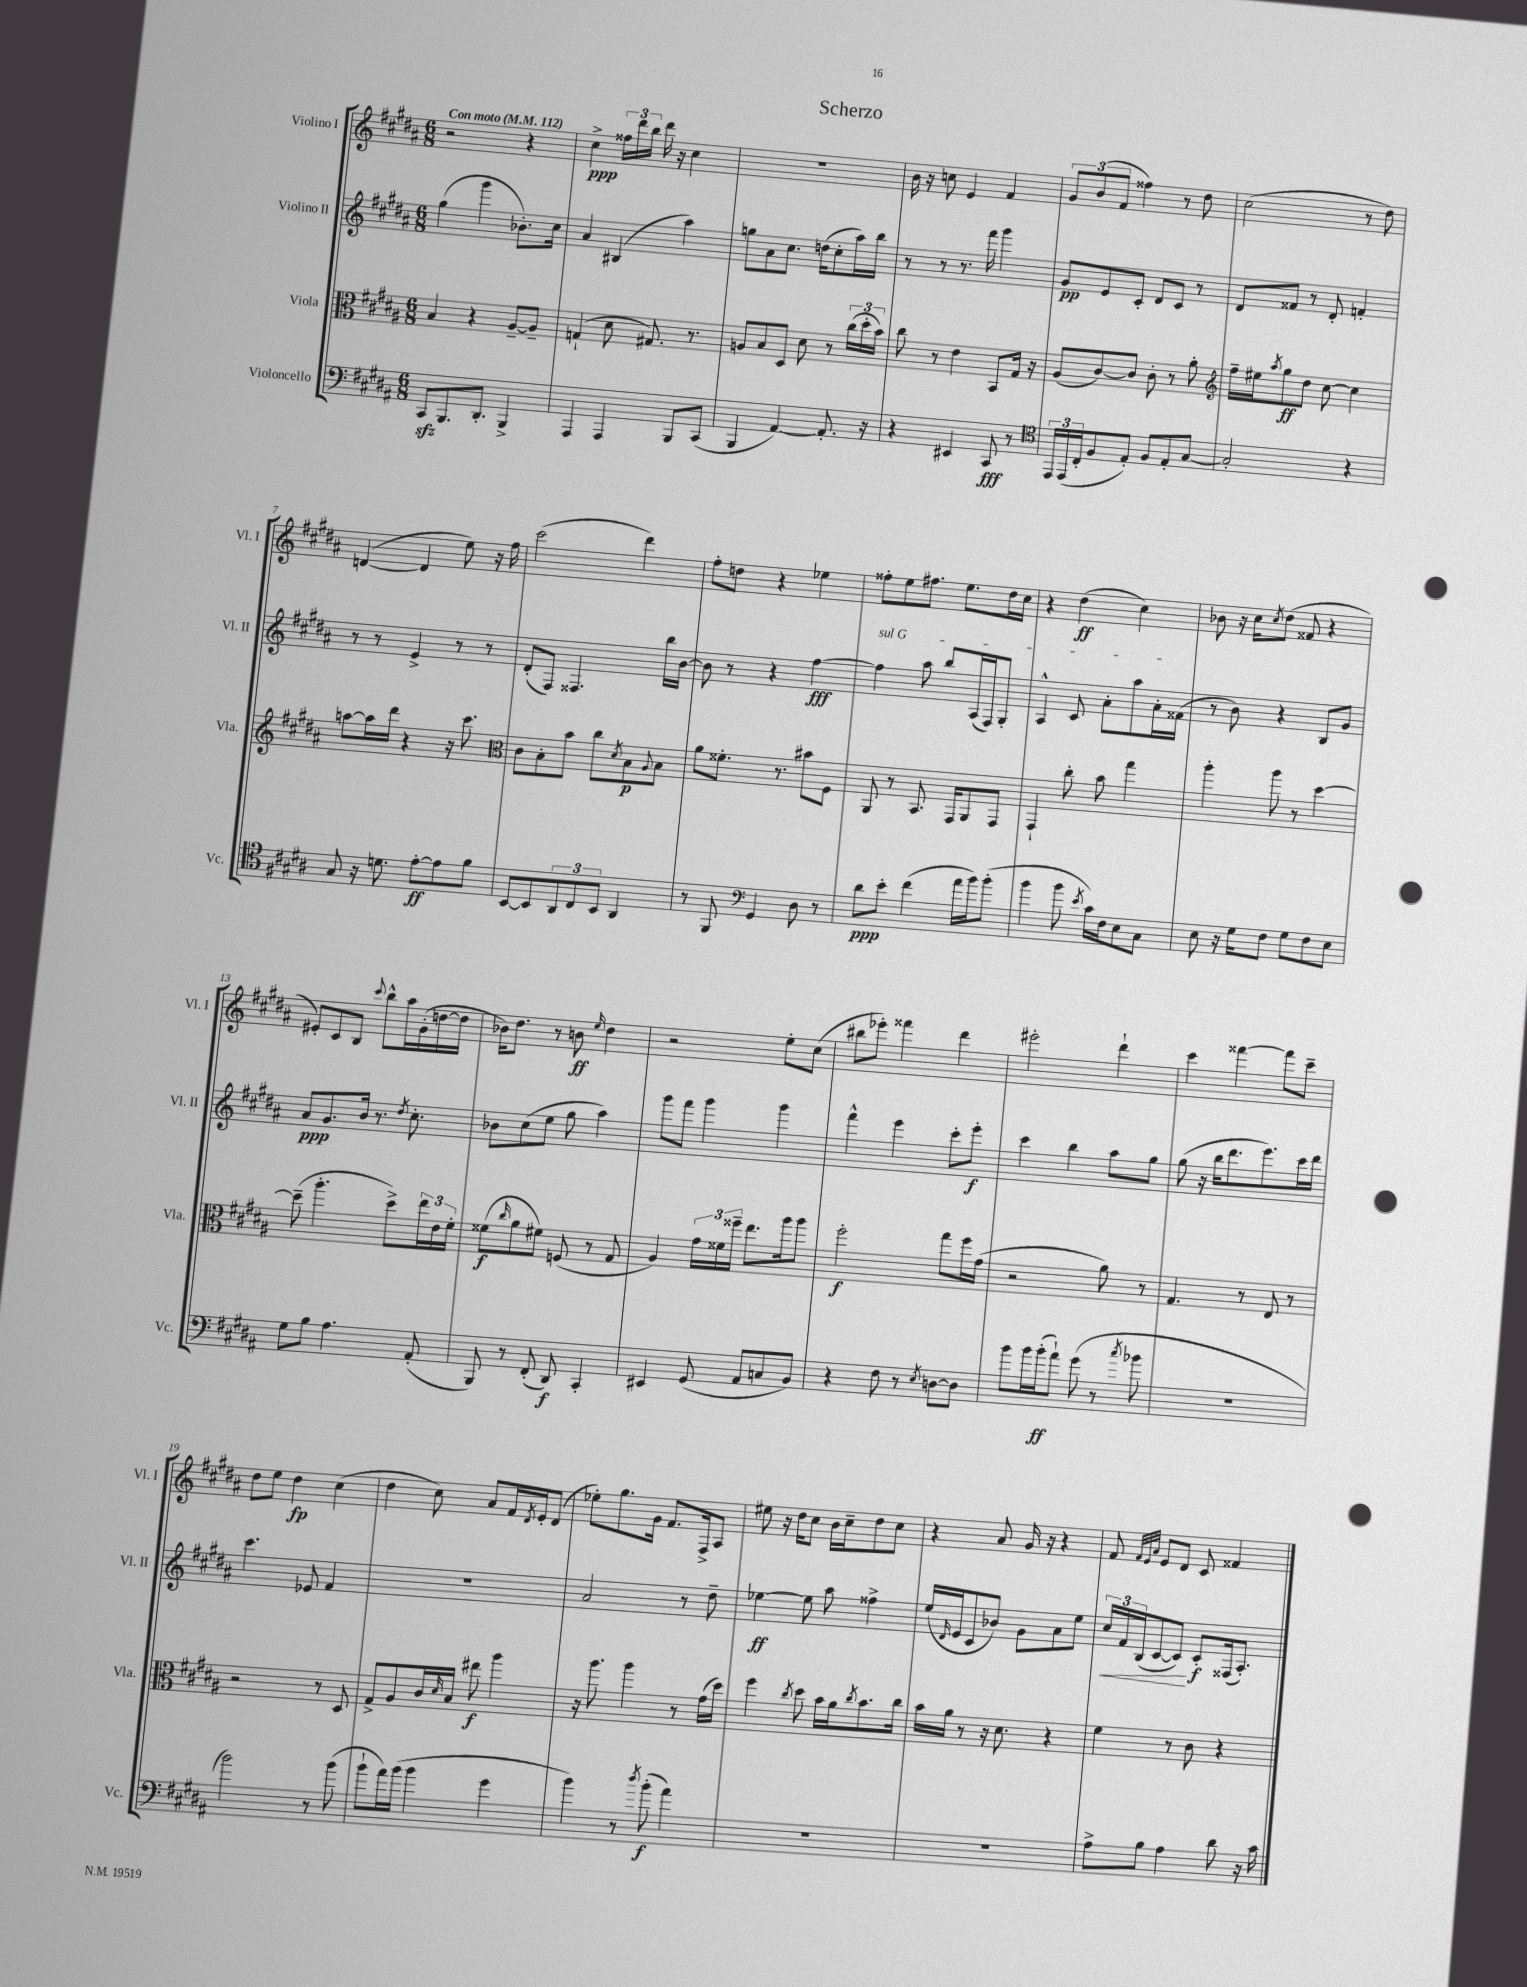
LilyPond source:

\header { title = "Scherzo" }
<<
\new StaffGroup <<
\new Staff = "s0" \with { instrumentName = "Violino I" shortInstrumentName = "Vl. I" } {
    \clef treble \key b \major \numericTimeSignature \time 6/8 \tempo "Con moto" 4 = 112
    r2 r4 |
    cis''4->\ppp \tuplet 3/2 { fisis''16 dis'''16 b''16 } dis'''16 r16 cis''4 |
    R2. |
    b'16 r16 c''8 e'4 fis'4 |
    \tuplet 3/2 { gis'8 b'8( fis'8 } fisis''4) r8 dis''8 |
    cis''2( r8 dis''8) |
    d'4~( d'4 e''8) r16 fis''16 |
    cis'''2( dis'''4) |
    fis''8-. d''8 r4 ees''4 |
    fisis''8-. e''8 fis''8. e''8. dis''16 cis''16 |
    r4 dis''4\ff( cis''4) |
    bes'8 r16 cis''16 \acciaccatura { cis''8 } dis''8( fisis'8 r4 |
    eis'8-.) cis'8 b8 \appoggiatura { cis'''8 } b''8-^ ais''16 gis'16-.( d''16~ d''16 |
    bes'16) dis''8. r8 b'8\ff \grace { e''16 } dis''4 |
    r2 e''8-. cis''8( |
    bis''8 ees'''8-.) fisis'''4 dis'''4 |
    eis'''2-. dis'''4-! |
    cis'''4 fisis'''4~ fisis'''8 cis'''8-- |
    dis''8 e''8 dis''4\fp cis''4( |
    dis''4 cis''8) ais'8 fis'16 \acciaccatura { dis'8 } e'16-. dis'8( |
    ees''8-.) gis''8. gis'16 fis'8. fis16-> ais8 |
    eis''8 r16 dis''16 cis''8 b'16 cis''16-- dis''8 cis''8 |
    r4 ais'8 gis'16 r16 r4 |
    fis'8 \grace { fis'32 e'32 ais'32 } e'8 dis'8 cis'8 fisis'4 \bar "|." |
}
\new Staff = "s1" \with { instrumentName = "Violino II" shortInstrumentName = "Vl. II" } {
    \clef treble \key b \major \numericTimeSignature \time 6/8
    gis''4( gis'''4 bes'8.-.) cis''16 |
    ais'4 bis4( ais''4) |
    g''8 ais'8 cis''8. d''16( cis''8-. ais''16) b''16 |
    r8 r8 r8. fis'''16 gis'''4 |
    gis'8\pp e'8 cis'8-. dis'8 cis'8 r8 |
    dis'8 fisis'8 r8 dis'8-. f'4-. |
    r8 r8 e'4-> r8 r8 |
    dis'8-.( fis8) fisis4. b''16 b'16~ |
    b'8 r8 r4 fis''4~\fff |
    \once \override TextSpanner.bound-details.left.text = \markup { \italic "sul G" } fis''4\startTextSpan ais''8 b''8 ais16( fis16) gis8-. |
    ais4-^ cis'8 ais'8-. ais''8 ais'16-. fisis'16\stopTextSpan( |
    r8 b'8) r4 b8 gis'8 |
    ais'8\ppp gis'8. b'16 r8. \acciaccatura { dis''8 } cis''8.-. |
    bes'8 cis''8( e''8 gis''8 ais''4) |
    gis'''8 fis'''8 gis'''4 gis'''4 |
    fis'''4-^ e'''4 cis'''8-. e'''8-.\f |
    cis'''4 b''4 ais''8 gis''8 |
    gis''8( r16 b''16 dis'''8. e'''8.) cis'''16 dis'''16 |
    cis'''4. ees'8 fis'4 |
    R2. |
    ais'2 r8 dis''8-- |
    ees''4~\ff ees''8 ais''8 fisis''4-> |
    e''16( \grace { dis'16 } e'16 cis'8 bes'8) gis'8 ais'8 e''8 |
    \tuplet 3/2 { cis''16\< fis'16 b16( } cis'8~ cis'8\!) cis'8-.\f fisis16( ais8.-.) \bar "|." |
}
\new Staff = "s2" \with { instrumentName = "Viola" shortInstrumentName = "Vla." } {
    \clef alto \key b \major \numericTimeSignature \time 6/8
    b4 r4 ais8~-- ais8-- |
    g4-!( dis'8 gis8.) r8. |
    a8 b8 dis8 dis'8 r8 \tuplet 3/2 { cis''16( dis''16-. b'16) } |
    cis''8 r8 e'4 b,8 gis16 r16 |
    ais8( cis'8~) cis'8 cis'8-. r8 ais'8-. |
    \clef treble fis''16-- eis''16 \acciaccatura { ais''8 } gis''8\ff dis''8 cis''8~ cis''4 |
    a''8~ a''16 dis'''16 r4 r16 cis'''8. |
    \clef alto cis'8 b8-. b'8 cis''8 \acciaccatura { dis'8 } b8\p \appoggiatura { ais8 } b8 |
    ais'8 fisis'8.-. r8. bis'8 fis8 |
    ais,8 r8 b,8. gis,16 ais,8 gis,8 |
    gis,4-! cis''8-. b'8 gis''4 |
    ais''4-. ais''8 r8 dis''4~ |
    dis''8--( ais''4.-. dis''8->) \tuplet 3/2 { e''16 e'16 fis'16-. } |
    fisis'8\f( \grace { cis''16 } ais'8 fis'8) f8( r8 gis8 |
    ais4) \tuplet 3/2 { gis'16 fisis'16 fisis''16-- } e''8. ais''16 ais''8 |
    fis''2-.\f gis''8 fis''16 gis'16( |
    r2 ais'8) r8 |
    gis4. r8 e8 r8 |
    r2 r8 dis8 |
    gis8-> ais8 cis'16 \grace { dis'16 } b16 eis''8\f ais''4 |
    r16 ais''8. ais''4 r8 gis'16( dis''16) |
    fis''4 \acciaccatura { cis''8 } dis''8 b'16 ais'16 \acciaccatura { cis''8 } b'8. cis''16 |
    b'16 ais'16 r8 r16 dis'8. r4 |
    fis'4 r8 cis'8 r4 \bar "|." |
}
\new Staff = "s3" \with { instrumentName = "Violoncello" shortInstrumentName = "Vc." } {
    \clef bass \key b \major \numericTimeSignature \time 6/8
    cis,8\sfz b,,8. dis,8.-. b,,4-> |
    ais,,4 ais,,4 b,,8 cis,8( |
    b,,4 ais,4~) ais,8.-. r16 |
    r4 eis,4 cis,8\fff r8 |
    \clef tenor \tuplet 3/2 { e,16 e,16( cis16-. } fis8 e8-.) fis8 e8-. gis8~ |
    gis2-. r4 |
    gis8 r16 d'8. e'8~-.\ff e'8 fis'8 |
    b,8~ b,8 \tuplet 3/2 { ais,8 cis8 b,8 } ais,4 |
    r8 fis,8 \clef bass gis,4 dis8 r8 |
    dis'8\ppp e'8-. fis'4( ais'16 b'16) b'8-.( |
    b'4 b'8 \acciaccatura { e'8 } cis'16) fis16 e8 cis8 |
    e8 r16 gis16 fis8 gis8 fis8 e8 |
    gis8 b8 ais4. ais,8-.( |
    b,,8) r8 fis,8-.( dis,8\f) cis,4-. |
    eis,4 gis,8( ais,8 c8 b,8) |
    r4 fis8 r8 \acciaccatura { e8 } d8~ d8 |
    b'8 b'16 b'16-.\ff( ais'8-!) gis'8( r8 \acciaccatura { cis''8 } bes'8 |
    R2. |
    b'2) r8 b'8( |
    b'8-! ais'16) b'16( b'4 gis'4 |
    b'4) r8 \acciaccatura { dis''8 } b'8-.\f( ais'4) |
    R2. |
    R2. |
    ais8-> b8 ais4 dis'8 r16 cis'16 \bar "|." |
}
>>
>>
